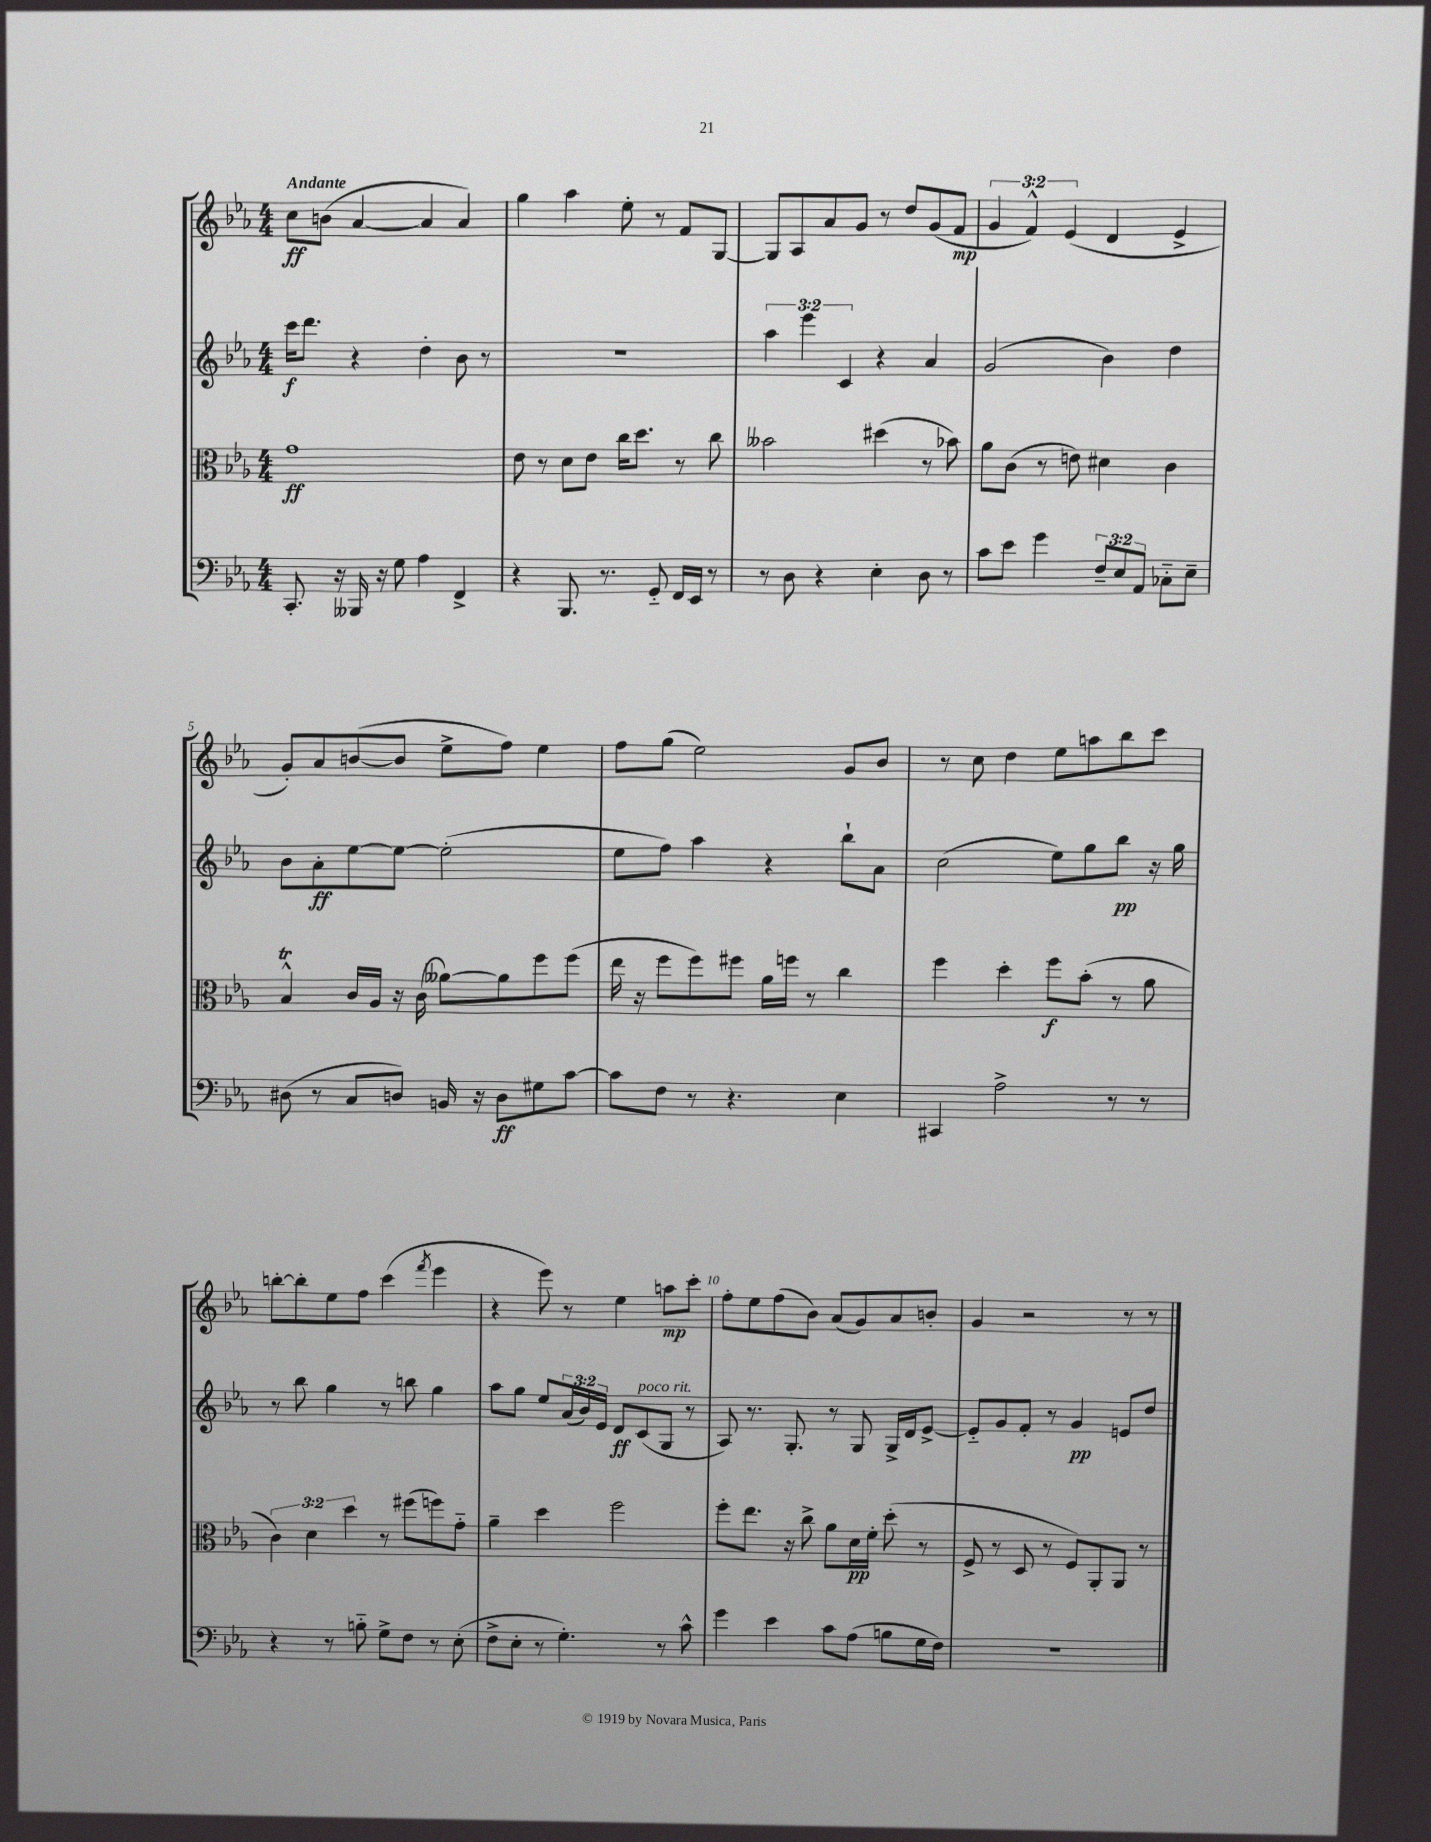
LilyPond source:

<<
\new StaffGroup <<
\new Staff = "s0" {
    \clef treble \key ees \major \numericTimeSignature \time 4/4 \override Staff.TupletNumber.text = #tuplet-number::calc-fraction-text \tempo "Andante"
    c''8\ff b'8( aes'4~ aes'4 aes'4) |
    g''4 aes''4 ees''8-. r8 f'8 g8~ |
    g8 aes8 aes'8 g'8 r8 d''8 g'8( f'8\mp |
    \tuplet 3/2 { g'4 f'4-^) ees'4( } d'4 ees'4-> |
    g'8-.) aes'8 b'8~( b'8 ees''8-> f''8) ees''4 |
    f''8 g''8( ees''2) g'8 bes'8 |
    r8 c''8 d''4 ees''8 a''8 bes''8 c'''8 |
    b''8~-. b''8-. ees''8 f''8 c'''4( \acciaccatura { f'''8 } ees'''4 |
    r4 ees'''8) r8 ees''4 a''8\mp c'''8-. |
    f''8-. ees''8 f''8( bes'8) aes'8( g'8) aes'8 b'8-. |
    g'4 r2 r8 r8 \bar "|." |
}
\new Staff = "s1" {
    \clef treble \key ees \major \numericTimeSignature \time 4/4 \override Staff.TupletNumber.text = #tuplet-number::calc-fraction-text
    c'''16\f d'''8. r4 d''4-. bes'8 r8 |
    r1 |
    \tuplet 3/2 { aes''4 ees'''4 c'4 } r4 aes'4 |
    g'2( bes'4) d''4 |
    bes'8 aes'8-.\ff ees''8~ ees''8~ ees''2-.( |
    ees''8 f''8) aes''4 r4 bes''8-! aes'8 |
    c''2( ees''8) g''8 bes''8\pp r16 g''16 |
    r8 bes''8 g''4 r8 b''8 g''4 |
    aes''8 g''8 ees''8 \tuplet 3/2 { aes'16( bes'16) ees'16 } d'8\ff c'8^\markup { \italic "poco rit." }( g8 r8 |
    aes8) r8. g8.-. r8 g8 g16-> d'16 ees'8~-> |
    ees'8-_ g'8 f'8-. r8 g'4\pp e'8 d''8 \bar "|." |
}
\new Staff = "s2" {
    \clef alto \key ees \major \numericTimeSignature \time 4/4 \override Staff.TupletNumber.text = #tuplet-number::calc-fraction-text
    g'1\ff |
    ees'8 r8 d'8 ees'8 c''16 d''8. r8 c''8 |
    beses'2 dis''4( r8 bes'8) |
    aes'8 c'8( r8 e'8) dis'4 c'4 |
    bes4-^\trill c'16 aes16 r16 c'16( aeses'8~) aeses'8 f''8 f''8( |
    ees''16 r16 f''8 f''8) fis''8 aes'16 f''16 r8 c''4 |
    f''4 d''4-. f''8\f bes'8-.( r8 aes'8 |
    \tuplet 3/2 { c'4) d'4 d''4 } r8 fis''8( f''8) g'8-_ |
    aes'4-- d''4 f''2 |
    f''8-. ees''8. r16 c''8-> aes'8 d'16\pp f'16-. d''8-.( r8 |
    f8-> r8 d8 r8 f8) aes,8-. aes,8 r8 \bar "|." |
}
\new Staff = "s3" {
    \clef bass \key ees \major \numericTimeSignature \time 4/4 \override Staff.TupletNumber.text = #tuplet-number::calc-fraction-text
    c,8.-. r16 beses,,16 r16 g8 aes4 f,4-> |
    r4 bes,,8. r8. g,8-_ f,16 ees,16 r8 |
    r8 d8 r4 ees4-. d8 r8 |
    c'8 ees'8 g'4 \tuplet 3/2 { f8-- ees8 aes,8 } ces8-_ ees8-- |
    dis8( r8 c8 d8) b,16 r16 d8\ff gis8 c'8~ |
    c'8 f8 r8 r4. ees4 |
    cis,4 aes2-> r8 r8 |
    r4 r8 b8-_ g8-> f8 r8 ees8-.( |
    f8-> ees8-. r8 g4.-.) r8 c'8-^ |
    g'4 ees'4 c'8 aes8( b8 g16 f16) |
    r1 \bar "|." |
}
>>
>>
\layout { \context { \Score \override BarNumber.break-visibility = ##(#f #t #t) barNumberVisibility = #(every-nth-bar-number-visible 5) } }
